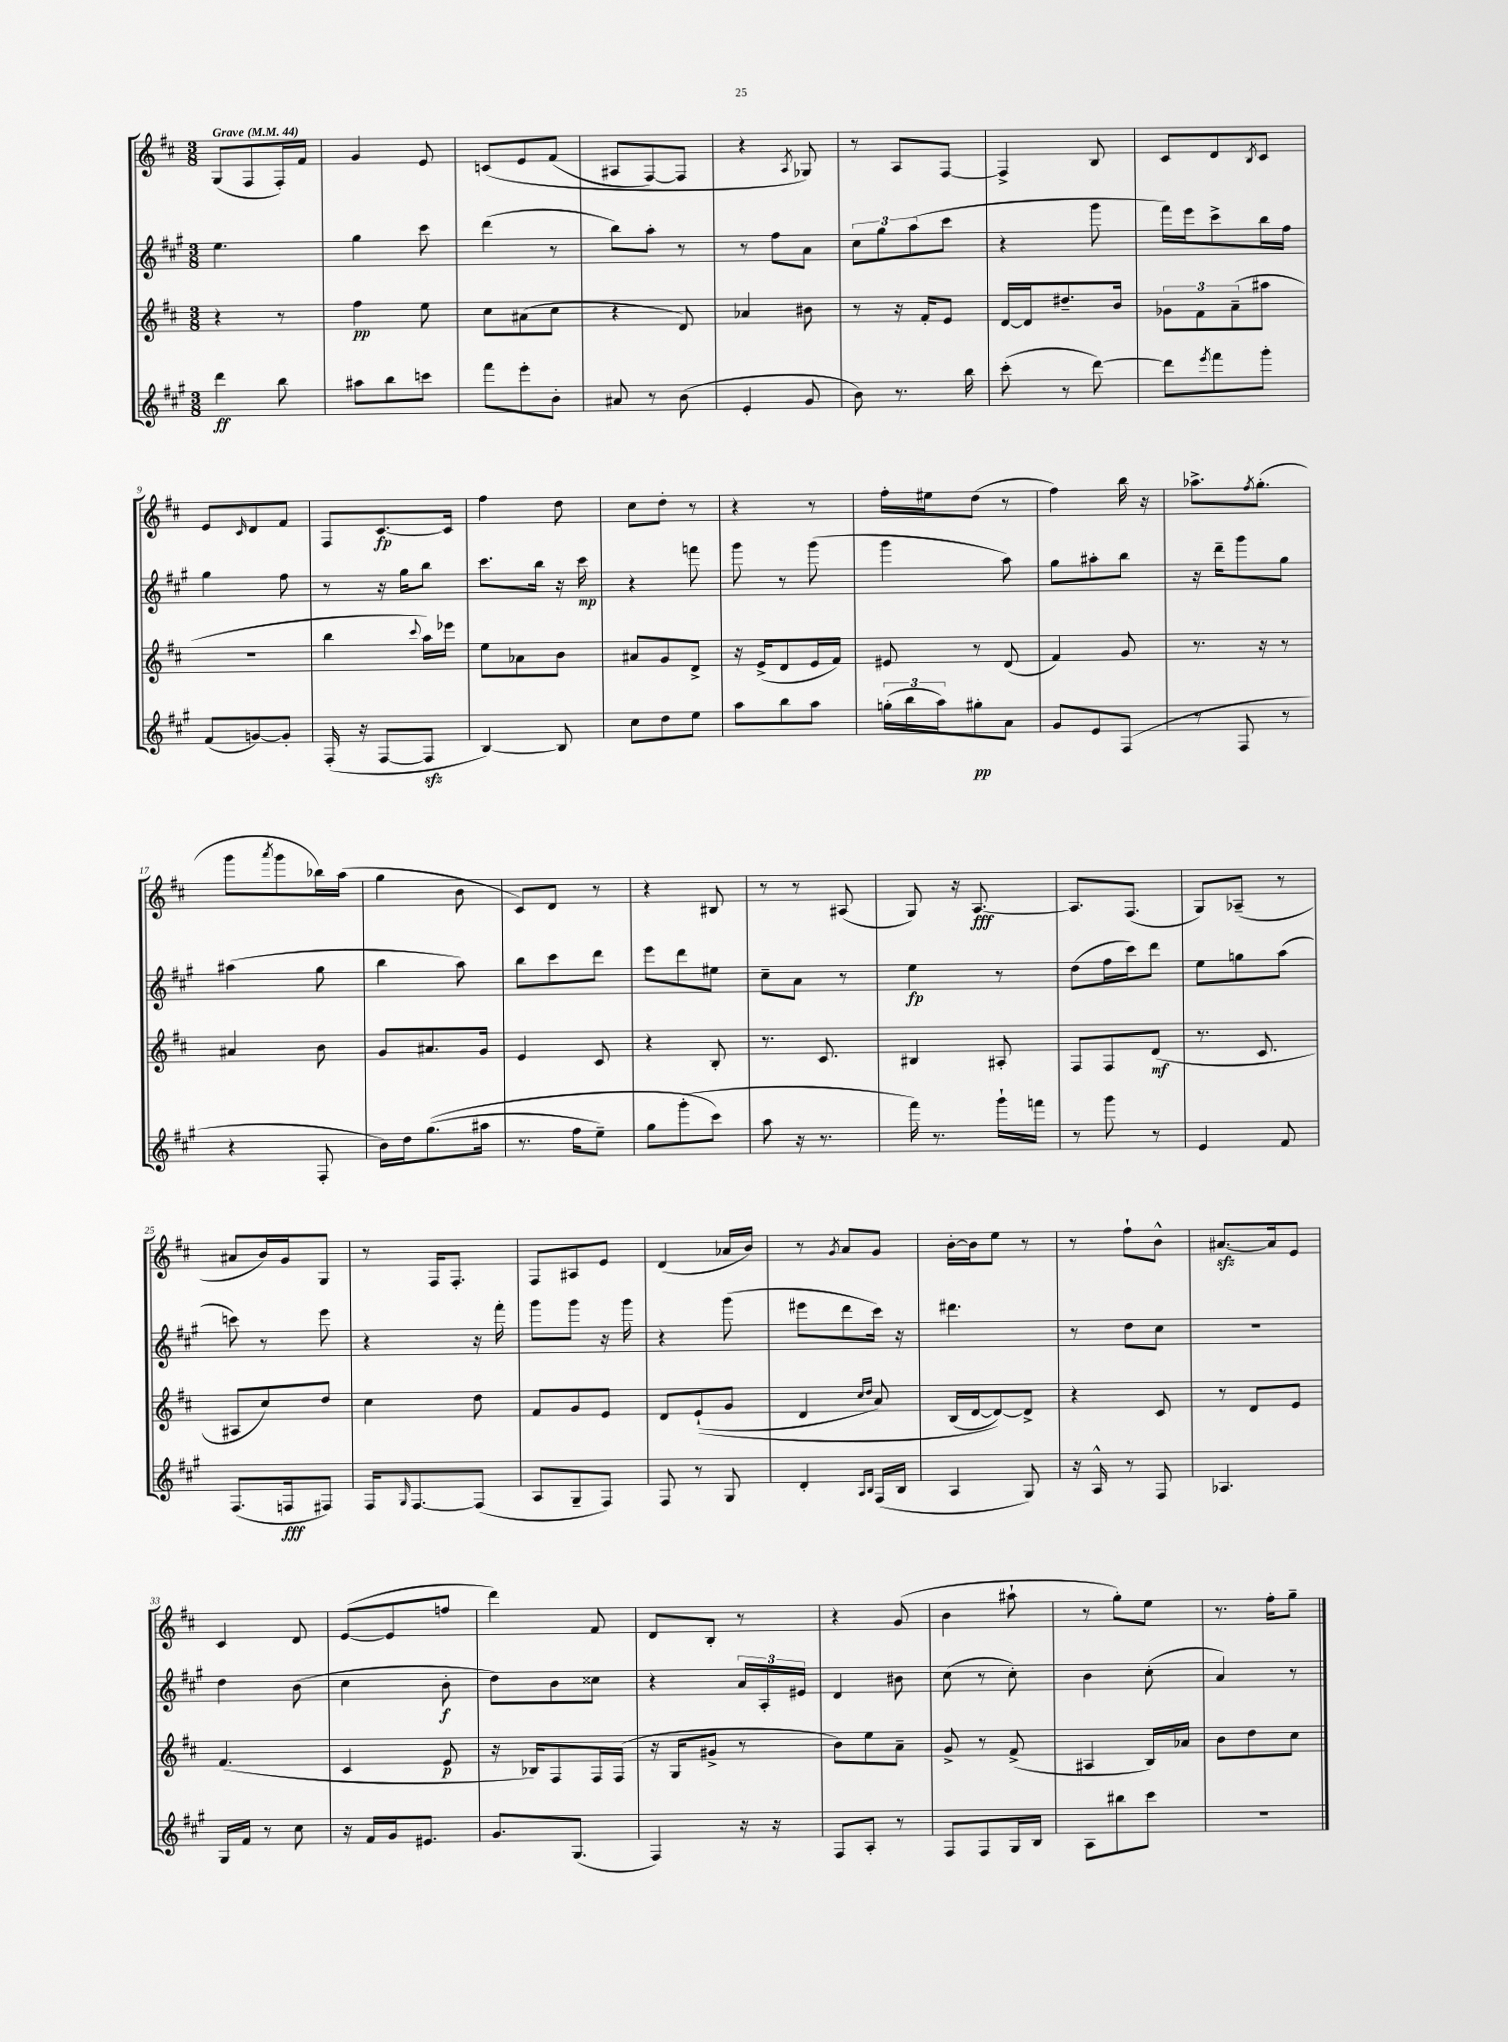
<<
\new StaffGroup <<
\new Staff = "s0" {
    \clef treble \key d \major \numericTimeSignature \time 3/8 \tempo "Grave" 4 = 44
    g8( fis8 fis16-.) fis'16 |
    g'4 e'8 |
    c'8\( e'8 fis'8( |
    ais8 fis8~) fis8 |
    r4 \acciaccatura { a8 } ges8\) |
    r8 a8 fis8~ |
    fis4-> b8 |
    cis'8 d'8 \acciaccatura { b8 } cis'8 |
    e'8 \grace { cis'16 } d'8 fis'8 |
    fis8 cis'8.~\fp cis'16 |
    fis''4 d''8 |
    cis''8 d''8-. r8 |
    r4 r8 |
    fis''16-. eis''16 d''8( r8 |
    fis''4) b''16 r16 |
    aes''8.-> \acciaccatura { fis''8 } g''8.-.( |
    g'''8 \acciaccatura { a'''8 } g'''8 bes''16) a''16( |
    g''4 b'8 |
    cis'8) d'8 r8 |
    r4 bis8 |
    r8 r8 ais8( |
    g8) r16 a8.~\fff |
    a8. fis8.( |
    g8) aes8--( r8 |
    ais'8 b'16) g'16 g8 |
    r8 fis16 fis8.-. |
    fis8 ais8 e'8 |
    d'4( aes'16 b'16) |
    r8 \acciaccatura { g'8 } a'8 g'8 |
    b'16~-. b'16 e''8 r8 |
    r8 fis''8-! b'8-^ |
    ais'8.~\sfz ais'16 e'8 |
    cis'4 d'8 |
    e'8~( e'8 f''8 |
    d'''4) fis'8 |
    d'8 b8-. r8 |
    r4 g'8( |
    b'4 ais''8-! |
    r8 g''8-.) e''8 |
    r8. fis''16-. g''8-- \bar "|." |
}
\new Staff = "s1" {
    \clef treble \key a \major \numericTimeSignature \time 3/8
    e''4. |
    gis''4 cis'''8 |
    d'''4( r8 |
    b''8) a''8-. r8 |
    r8 fis''8 a'8 |
    \tuplet 3/2 { cis''8 gis''8 a''8( } cis'''8 |
    r4 gis'''8 |
    fis'''16) e'''16 cis'''8-> b''16 fis''16 |
    gis''4 fis''8 |
    r8 r16 gis''16 b''8 |
    cis'''8. b''16 r16 cis'''16\mp |
    r4 f'''8 |
    gis'''8 r8 gis'''8( |
    gis'''4 a''8) |
    gis''8 ais''8-. b''8 |
    r16 d'''16-- gis'''8 gis''8 |
    ais''4( gis''8 |
    b''4 a''8) |
    b''8 cis'''8 d'''8 |
    e'''8 d'''8 eis''8 |
    cis''8-- a'8 r8 |
    e''4\fp r8 |
    d''8( fis''16 cis'''16) d'''8 |
    e''8 g''8 a''8( |
    c'''8) r8 e'''8 |
    r4 r16 fis'''16-. |
    gis'''8 gis'''8 r16 gis'''16 |
    r4 gis'''8( |
    eis'''8 d'''8 cis'''16) r16 |
    dis'''4. |
    r8 d''8 cis''8 |
    R4. |
    d''4 b'8( |
    cis''4 b'8-.\f |
    d''8) b'8 cisis''8 |
    r4 \tuplet 3/2 { a'16 a16-. eis'16 } |
    d'4 bis'8 |
    cis''8( r8 cis''8-.) |
    b'4 cis''8-.( |
    a'4) r8 \bar "|." |
}
\new Staff = "s2" {
    \clef treble \key d \major \numericTimeSignature \time 3/8
    r4 r8 |
    fis''4\pp e''8 |
    cis''8 ais'8( cis''8 |
    r4 d'8) |
    aes'4 bis'8 |
    r8 r16 fis'16-. e'8 |
    d'16~ d'16 dis''8.-- b'16 |
    \tuplet 3/2 { ges'8 fis'8 a'8--( } ais''8 |
    R4. |
    b''4 \appoggiatura { cis'''8 } a''16) ees'''16 |
    e''8 aes'8 b'8 |
    ais'8 g'8 d'8-> |
    r16 e'16->( d'8 e'16 fis'16) |
    eis'8 r8 d'8( |
    fis'4) g'8 |
    r8. r16 r8 |
    ais'4 b'8 |
    g'8 ais'8. g'16 |
    e'4 cis'8 |
    r4 b8-. |
    r8. cis'8. |
    bis4 ais8-. |
    fis8 fis8 d'8\mf( |
    r8. cis'8. |
    ais8 cis''8) d''8 |
    cis''4 d''8 |
    fis'8 g'8 e'8 |
    d'8 e'8-!(\( g'8 |
    d'4 \grace { cis''16 d''16 } a'8) |
    b16( d'16~ d'8~)\) d'8-> |
    r4 cis'8 |
    r8 d'8 e'8 |
    fis'4.( |
    cis'4 e'8\p |
    r16 bes16) fis8 fis16 fis16( |
    r16 g16 gis'8-> r8 |
    b'8) e''8 a'8-- |
    g'8-> r8 fis'8->( |
    ais4 b16) aes'16 |
    b'8 d''8 cis''8 \bar "|." |
}
\new Staff = "s3" {
    \clef treble \key a \major \numericTimeSignature \time 3/8
    d'''4\ff b''8 |
    ais''8 b''8 c'''8 |
    fis'''8 e'''8-. b'8-. |
    ais'8 r8 b'8( |
    e'4-. gis'8 |
    b'8) r8. b''16 |
    cis'''8-.( r8 d'''8~) |
    d'''8 \acciaccatura { e'''8 } fis'''8 gis'''8-. |
    fis'8( g'8~) g'8-. |
    fis16-.( r16 fis8~ fis8\sfz |
    b4~) b8 |
    cis''8 d''8 e''8 |
    a''8 b''8 a''8 |
    \tuplet 3/2 { g''16-.( b''16 a''16) } gis''8-.\pp a'8 |
    gis'8 e'8 fis8( |
    r8 fis8 r8 |
    r4 fis8-. |
    b'16) d''16 gis''8.(\( ais''16 |
    r8. fis''16 e''8--) |
    gis''8 gis'''8-.( cis'''8\) |
    a''8 r16 r8. |
    fis'''16) r8. gis'''16-! f'''16 |
    r8 gis'''8 r8 |
    e'4 fis'8 |
    fis8.( f16\fff fis8) |
    fis16 \grace { gis16 } fis8.~ fis8( |
    a8 gis8-- fis8) |
    fis8 r8 gis8 |
    d'4-. \grace { a16 b16 } fis16( b16 |
    a4 gis8) |
    r16 a16-^ r8 fis8 |
    aes4. |
    gis16 fis'16 r8 cis''8 |
    r16 fis'16 gis'16 eis'8. |
    gis'8. gis8.( |
    fis4) r16 r16 |
    fis8 a8-. r8 |
    fis8 fis8 gis16 b16 |
    a8 bis''8 cis'''8 |
    R4. \bar "|." |
}
>>
>>
